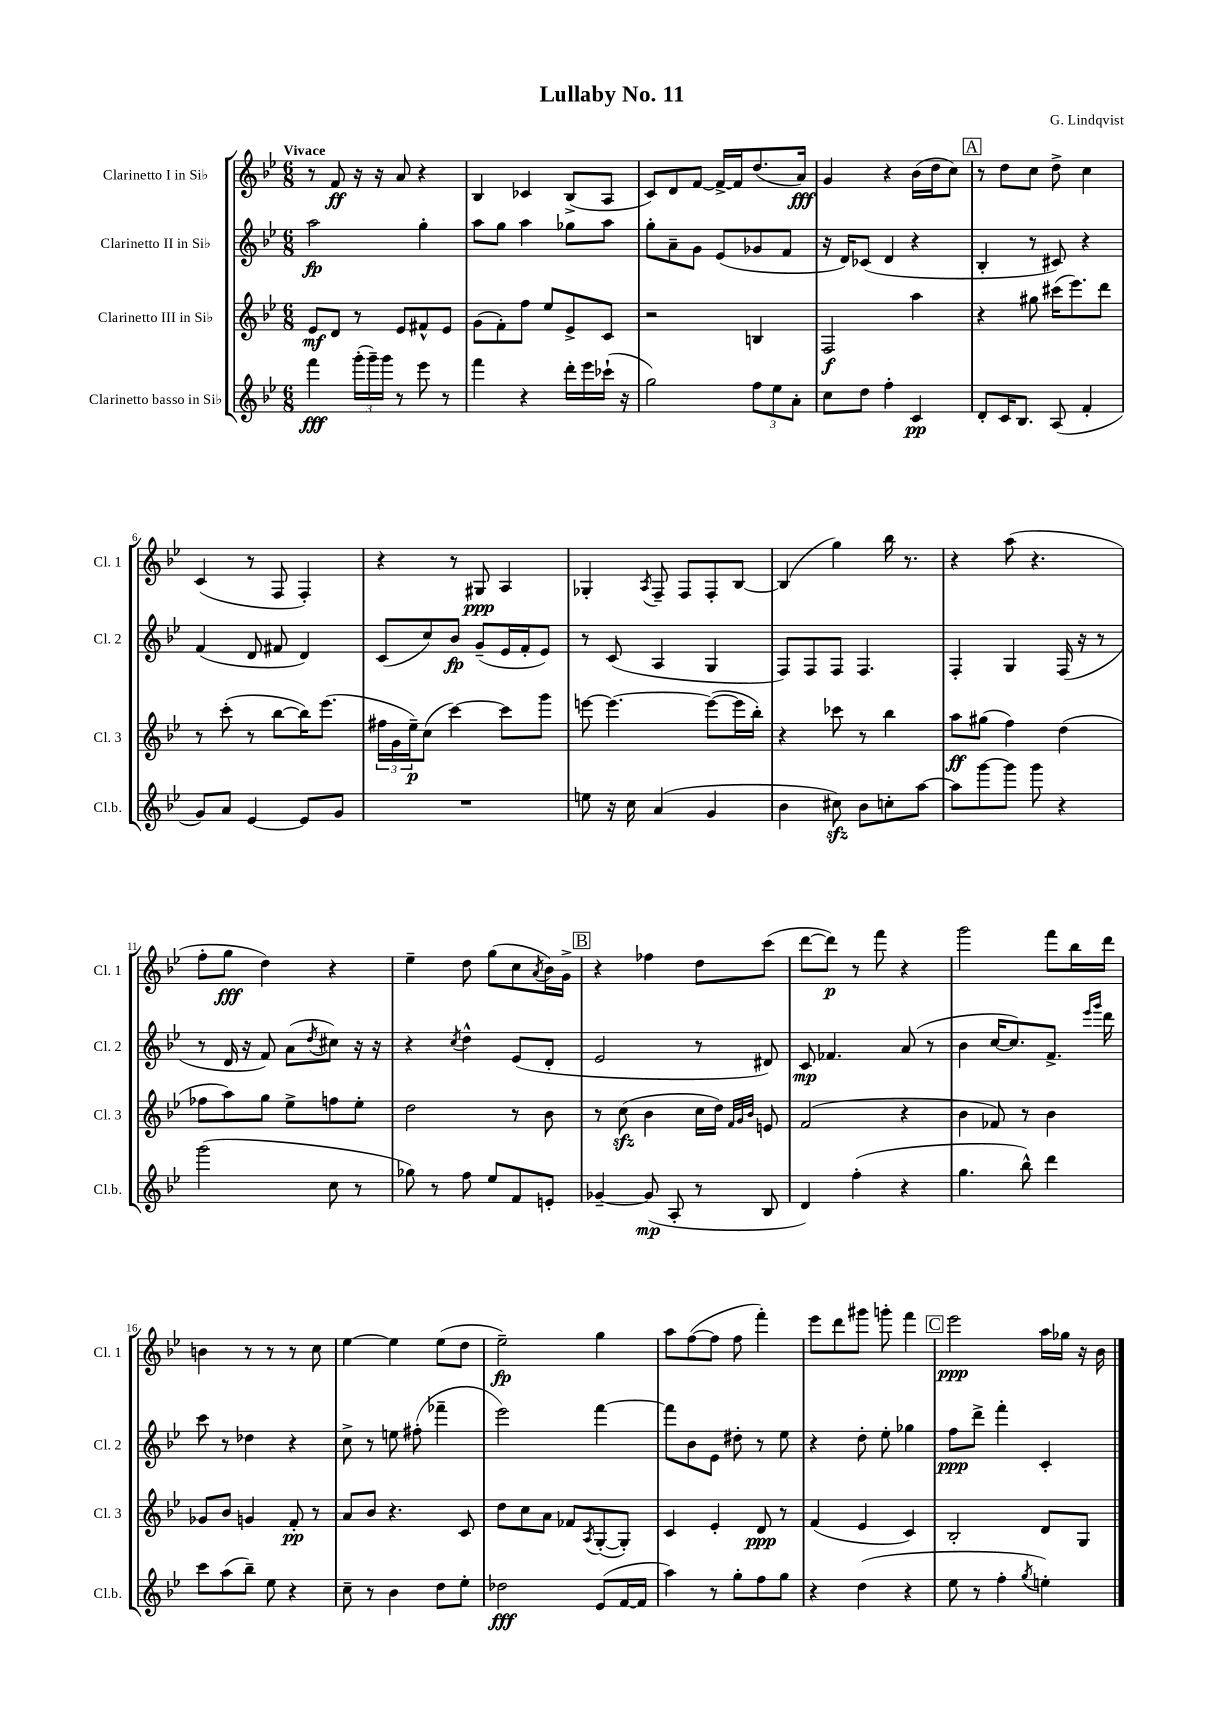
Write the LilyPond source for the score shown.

\header { title = "Lullaby No. 11" composer = "G. Lindqvist" }
<<
\new StaffGroup <<
\new Staff = "s0" \with { instrumentName = "Clarinetto I in Sib" shortInstrumentName = "Cl. 1" } {
    \clef treble \key bes \major \numericTimeSignature \time 6/8 \tempo "Vivace"
    r8 f'8\ff r16 r16 a'8 r4 |
    bes4 ces'4 bes8->( a8 |
    c'8) d'8 f'8~ f'16~-> f'16 d''8.( a'16\fff) |
    g'4 r4 bes'16( d''16 c''8) |
    \mark \markup { \box "A" } r8 d''8 c''8 d''8-> c''4 |
    c'4( r8 f8 f4-.) |
    r4 r8 gis8\ppp a4 |
    ges4-. \acciaccatura { a8 } f8-- f8 f8-. bes8~ |
    bes4( g''4) bes''16 r8. |
    r4 a''8( r4. |
    f''8-. g''8\fff d''4) r4 |
    ees''4-- d''8 g''8( c''8 \acciaccatura { a'8 } bes'16) g'16-> |
    \mark \markup { \box "B" } r4 fes''4 d''8 c'''8( |
    d'''8~ d'''8\p) r8 f'''8 r4 |
    g'''2 f'''8 bes''16 d'''16 |
    b'4 r8 r8 r8 c''8 |
    ees''4~ ees''4 ees''8( d''8 |
    ees''2--\fp) g''4 |
    a''8 f''8~( f''8 f''8 f'''4-.) |
    ees'''8 d'''8 gis'''8 g'''8-. f'''4 |
    \mark \markup { \box "C" } ees'''2\ppp a''16 ges''16 r16 bes'16 \bar "|." |
}
\new Staff = "s1" \with { instrumentName = "Clarinetto II in Sib" shortInstrumentName = "Cl. 2" } {
    \clef treble \key bes \major \numericTimeSignature \time 6/8
    a''2\fp g''4-. |
    a''8 g''8 a''4 ges''8 a''8 |
    g''8-. a'8-- g'8 ees'8( ges'8 f'8 |
    r16 d'16) ces'8( d'4 r4 |
    \mark \markup { \box "A" } bes4-. r8 cis'8) r4 |
    f'4( d'8 fis'8 d'4) |
    c'8( c''8) bes'8\fp g'8--( ees'16 f'16-. ees'8) |
    r8 c'8( a4 g4 |
    f8) f8 f8 f4. |
    f4-. g4 f16( r16 r8 |
    r8 d'16 r16 f'8) a'8( \acciaccatura { d''8 } cis''8) r16 r16 |
    r4 \acciaccatura { c''8 } d''4-^ ees'8( d'8-. |
    \mark \markup { \box "B" } ees'2 r8 dis'8) |
    c'8\mp fes'4. a'8( r8 |
    bes'4 c''16~ c''8.) f'8.-> \grace { ees'''16 g'''16 } d'''16 |
    c'''8 r8 des''4 r4 |
    c''8-> r8 e''8 fis''8-.( fes'''4-- |
    ees'''2) f'''4~ |
    f'''8 bes'8 ees'8 dis''8-. r8 ees''8 |
    r4 d''8-. ees''8-. ges''4 |
    \mark \markup { \box "C" } f''8\ppp d'''8-> f'''4-. c'4-. \bar "|." |
}
\new Staff = "s2" \with { instrumentName = "Clarinetto III in Sib" shortInstrumentName = "Cl. 3" } {
    \clef treble \key bes \major \numericTimeSignature \time 6/8
    ees'8\mf d'8 r8 ees'8 fis'8-^ ees'8 |
    g'8( f'8-.) f''8 ees''8 ees'8-> c'8 |
    r2 b4 |
    f2\f a''4 |
    \mark \markup { \box "A" } r4 gis''8 cis'''16( ees'''8.) d'''8 |
    r8 c'''8-.( r8 bes''8~ bes''16) ees'''8.( |
    \tuplet 3/2 { fis''16 g'16 ees''16--\p) } c''8( c'''4~) c'''8 g'''8 |
    e'''8~ e'''4.~ e'''8~( e'''16 bes''16-.) |
    r4 ces'''8 r8 bes''4 |
    a''8\ff gis''8( f''4) d''4( |
    fes''8 a''8) g''8 ees''8-> f''8 ees''8-. |
    d''2 r8 bes'8 |
    \mark \markup { \box "B" } r8 c''8\sfz( bes'4 c''16 d''16) \grace { f'32 g'32 bes'32 } e'8 |
    f'2( r4 |
    bes'4 fes'8) r8 bes'4 |
    ges'8 bes'8 g'4 f'8-.\pp r8 |
    a'8 bes'8 r4. c'8 |
    d''8 c''8 a'8 fes'8 \acciaccatura { a8 } g8~-.( g8-.) |
    c'4 ees'4-. d'8\ppp r8 |
    f'4( ees'4 c'4) |
    \mark \markup { \box "C" } bes2-. d'8 g8 \bar "|." |
}
\new Staff = "s3" \with { instrumentName = "Clarinetto basso in Sib" shortInstrumentName = "Cl.b." } {
    \clef treble \key bes \major \numericTimeSignature \time 6/8
    f'''4\fff \tuplet 3/2 { g'''16-.( g'''16--) g'''16 } r8 ees'''8 r8 |
    f'''4 r4 d'''16-. ees'''16 ces'''16-!( r16 |
    g''2) \tuplet 3/2 { f''8 ees''8 a'8-. } |
    c''8 d''8 f''4-. c'4\pp |
    \mark \markup { \box "A" } d'8-. c'16 bes8. a8( f'4-. |
    g'8) a'8 ees'4~ ees'8 g'8 |
    R2. |
    e''8 r16 c''16 a'4( g'4 |
    bes'4 cis''8\sfz) bes'8 c''8-. a''8~ |
    a''8 g'''8~ g'''8 g'''8 r4 |
    g'''2( c''8 r8 |
    ges''8) r8 f''8 ees''8 f'8 e'8-. |
    \mark \markup { \box "B" } ges'4~-- ges'8\mp( a8-. r8 bes8 |
    d'4) f''4-.( r4 |
    g''4. bes''8-^) d'''4 |
    c'''8 a''8( bes''8--) ees''8 r4 |
    c''8-- r8 bes'4 d''8 ees''8-. |
    des''2\fff ees'8( f'16~ f'16 |
    a''4) r8 g''8-. f''8 g''8 |
    r4 d''4( r4 |
    \mark \markup { \box "C" } ees''8 r8 f''4-. \acciaccatura { g''8 } e''4-.) \bar "|." |
}
>>
>>
